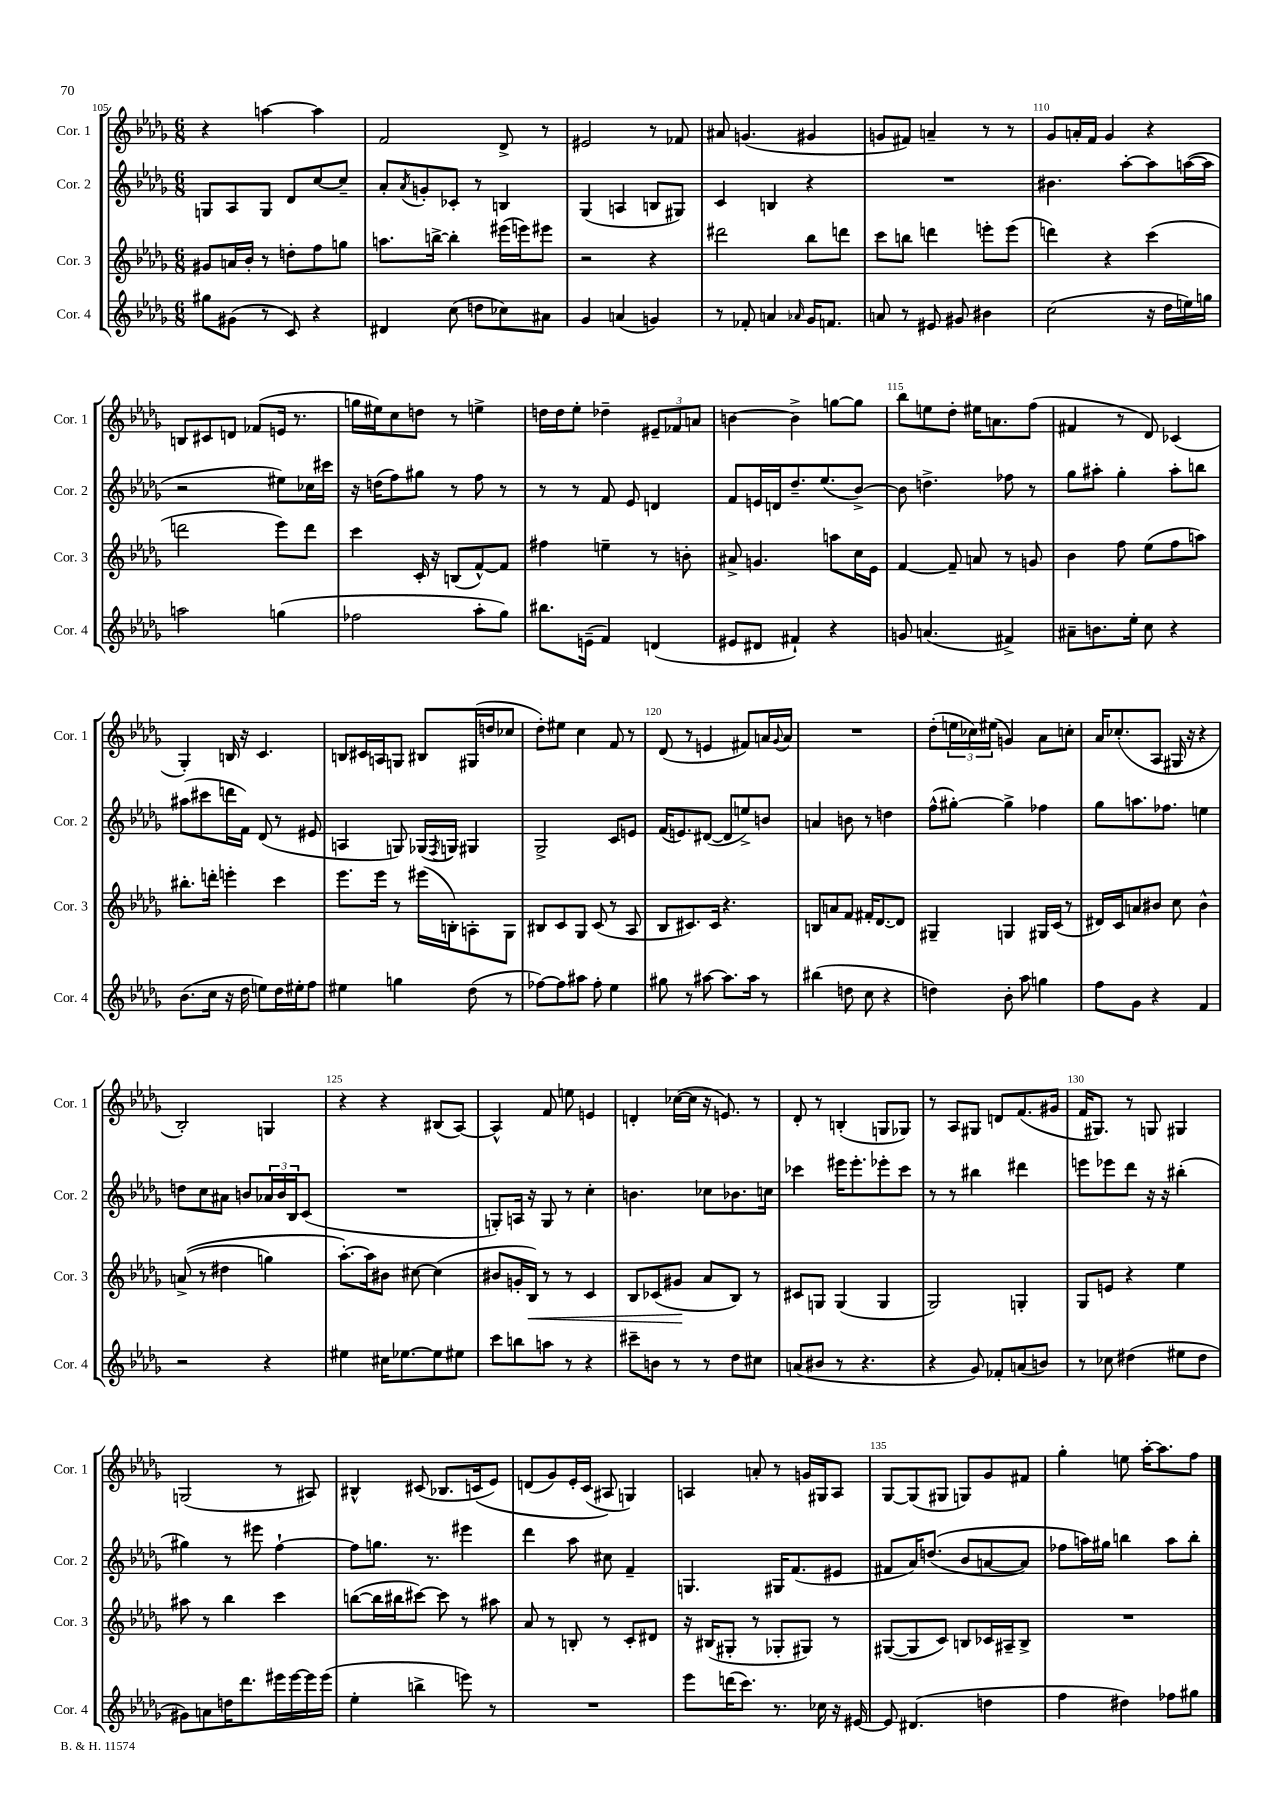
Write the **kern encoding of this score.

**kern	**kern	**kern	**kern
*staff4	*staff3	*staff2	*staff1
*clefG2	*clefG2	*clefG2	*clefG2
*k[b-e-a-d-g-]	*k[b-e-a-d-g-]	*k[b-e-a-d-g-]	*k[b-e-a-d-g-]
*M6/8	*M6/8	*M6/8	*M6/8
8gg#\L	8g#/L	8G/L	4r
(8g#\J	16a/L	8A-/	.
.	16b-'/JJ	.	.
8r	8r	8G/J	[4aa\
8c/)	8dd'\L	8d-/L	.
4r	8ff\	[8cc/	4aa\]
.	8gg\J	8cc~/]J	.
=	=	=	=
4d#/	8.aa\L	8a-'/L	2f/
.	.	8qa-/	.
.	.	8g'/	.
.	[16bb^\Jk	.	.
(8cc\	4bb'\]	8c-'/J	.
8dd\L	.	8r	.
8cc-\)	(16eee#\LL	4B/	8d-^/
.	16eee\J)	.	.
8a#\J	8eee#\J	.	8r
=	=	=	=
4g-/	2r	(4G-/	2e#/
(4a/	.	4A/	.
4g/)	4r	8B/L	8r
.	.	8G#/J)	8f-/
=	=	=	=
8r	2ddd#\	4c/	8a#/
8f-'/	.	.	(4.g/
4a/	.	4B/	.
16qqa-/	.	.	.
16g-/LK	8bb-\L	4r	4g#/
8.f/J	.	.	.
.	8ddd\J	.	.
=	=	=	=
8a/	8ccc\L	2.r	8g/L
8r	8bb\J	.	8f#/J)
8e#/	4ddd\	.	4a~/
8g#/	.	.	.
4b#\	8eee'\L	.	8r
.	(8eee\J	.	8r
=	=	=	=
(2cc\	4ddd\)	4.b#\	8g-/L
.	.	.	16a'/L
.	.	.	16f/JJ
.	4r	.	4g-/
.	.	[8aa-'\L	.
16r	(4ccc\	8aa-\]	4r
16dd-\LL	.	.	.
16ee\)	.	([16aa\L	.
16gg\JJ	.	16aa\]JJ	.
=	=	=	=
2aa\	2ddd\	2r	8B/L
.	.	.	8c#/
.	.	.	8d/J
.	.	.	(8f-/L
(4gg\	8eee-\L)	8ee#\L)	16e/Jk
.	.	.	8.r
.	8ddd\J	16cc-\L	.
.	.	16ccc#\JJ	.
=	=	=	=
2ff-\	4ccc\	16r	16gg\LL
.	.	(16dd\LK	16ee#\J)
.	.	8ff\)	8cc\
.	16c'/	8gg#\J	8dd\J
.	16r	.	.
.	(8B/L	8r	8r
8aa-'\L	[8f^^/)	8ff\	4ee^\
8gg-\J)	8f/]J	8r	.
=	=	=	=
8.bb#\L	4ff#\	8r	16dd\LL
.	.	.	16dd\J
.	.	8r	8ee-'\J
(16e~\Jk	.	.	.
4f/)	4ee~\	8f/	4dd-~\
.	.	8e-/	.
(4d/	8r	4d/	12e#~/L
.	.	.	12f-/
.	8b'\	.	.
.	.	.	12a/J
=	=	=	=
8e#/L	8a#^/	8f/L	[4b\
8d#/J	4.g/	16e/L	.
.	.	16d/J	.
4f#`/)	.	8.dd-~/	4b^\]
.	.	(8.ee-/	.
4r	8aa\L	.	[8gg\L
.	16cc\L	[8b-^/J)	8gg\]J
.	16e-\JJ	.	.
=	=	=	=
8g/	[4f/	8b-\]	8bb-\L
(4.a/	.	4.dd^\	8ee\
.	8f~/]	.	8dd-'\J
.	8a/	.	16ee#\LK
.	.	.	8.a\
4f#^/)	8r	8ff-\	.
.	8g/	8r	(8ff\J
=	=	=	=
8a#~\L	4b-\	8gg-\L	4f#/
8.b\	.	8aa#'\J	.
.	8ff\	4gg-'\	8r
16ee-'\Jk	.	.	.
8cc\	(8ee-\L	.	8d-/)
4r	8ff\	8aa#'\L	(4c-/
.	8aa\J)	8bb\J	.
=	=	=	=
(8.b-\L	8.bb#'\L	(8aa#\L	4G-'/)
.	.	8ccc#\	.
16cc\Jk	16ddd'\Jk	.	.
16r	4eee'\	16ddd\L	16B/
16dd-\	.	16f\JJ)	16r
8ee\L)	.	(8d-/	4.c/
16dd-\L	4ccc\	8r	.
16ee#'\J	.	.	.
8ff\J	.	8e#/	.
=	=	=	=
4ee#\	8.eee-\L	4A/	8B/L
.	.	.	16c#/L
.	16eee-\Jk	.	16A/J
4gg\	8r	8G/)	8G/J
.	(16eee#\LL	(16G-/LL	8B#/L
.	.	8qF/	.
.	16B'\J)	16G/JJ)	.
(8dd-\	8A'\	4G#/	(16G#/L
.	.	.	16dd/J
8r	8G-\J	.	8cc-/J
=	=	=	=
[8ff-\L)	8B#/L	2G-^/	8dd-'\L)
8ff-\]	8c/	.	8ee#\J
8aa#\J	8G-/J	.	4cc\
8ff-'\	(8c/	.	.
4ee-\	8r	8c/L	8f/
.	8A-/	8e/J	8r
=	=	=	=
8gg#\	8B-/L	(16f/LK	(8d-/
.	.	8.e/)	.
8r	8.c#/)	.	8r
[8aa#\	.	([8d#/J	4e/
.	16c#/Jk	.	.
8.aa#\]L	4.r	8d#/]L	.
.	.	8ee^/)	8f#/L)
16aa#\Jk	.	.	.
8r	.	8b/J	16a/L
.	.	.	8qqg-/
.	.	.	16a/JJ
=	=	=	=
(4bb#\	8B/L	4a/	2.r
.	8a/	.	.
8dd\	8f/J	8b\	.
8cc\	16f#'/LK	8r	.
.	[8.d-/	.	.
4r	.	4dd\	.
.	8d-/]J	.	.
=	=	=	=
4dd\)	4G#~/	(8ff^^\L	(8dd-'\L
.	.	[8gg#'\J)	24ee\L
.	.	.	24cc-\)
.	.	.	(24ee#\JJ
8b-'\	4G/	4gg#^\]	4g/)
8aa-\	.	.	.
4gg\	16G#/LL	4ff-\	8a-\L
.	(16c/JJ	.	.
.	8r	.	8cc'\J
=	=	=	=
8ff\L	16d#/LL)	8gg-\L	16a-/LK
.	16c/J	.	(8.cc-'/
8g-\J	8a/	8.aa\	.
4r	8b#/J	.	8A-/J
.	.	8.ff-\J	.
.	8cc\	.	16G#/
.	.	.	16r
4f/	4b#^^\	4ee\	4r
=	=	=	=
2r	&((8a^/	8dd\L	2B-'/)
.	8r	8cc\	.
.	4dd#\	8a#\J	.
.	.	8b/L	.
4r	4gg\)	24a-/L	4G/
.	.	24b/	.
.	.	24B-/J	.
.	.	(8c/J	.
=	=	=	=
4ee#\	[8.aa-'\L&)	2.r	4r
.	16aa-\]k	.	.
16cc#\LK	8b#\J	.	4r
[8.ee-\	.	.	.
.	[8cc#\	.	.
8ee-\]	(4cc#\]	.	(8B#/L
8ee#\J	.	.	[8A-/J)
=	=	=	=
8ccc\L	8b#/L	8G'/L)	4A-^^/]
8bb\	16g'/L	16A/Jk	.
.	16B-/JJ)	16r	.
8aa\J	8r	8G/	8f/
8r	8r	8r	8ee\
4r	4c/	4cc'\	4e/
=	=	=	=
8ccc#~\L	8B-/L	4.b\	4d'/
8b\J	(8c-/	.	.
8r	8g#/J	.	([16cc-\LL
.	.	.	16cc-\]JJ
8r	8a-/L	8cc-\L	16r
.	.	.	8.e/)
8dd-\L	8B-/J)	8.b-\	.
8cc#\J	8r	.	8r
.	.	16cc\Jk	.
=	=	=	=
(8a/L	8c#/L	4ccc-\	8d-'/
8b#/J	8G/J	.	8r
8r	(4G/	16eee#\LK	(4B'/
.	.	8.eee#'\	.
4.r	.	.	.
.	4G/	8eee-'\	8G/L
.	.	8ccc-\J	8G-/J)
=	=	=	=
4r	2G-/)	8r	8r
.	.	8r	8A-/L
8g-/)	.	4bb#\	8G#/J
8f-'/L	.	.	8d/L
(8a/	4G'/	4ddd#\	(8.f/
8b/J)	.	.	.
.	.	.	16g#/Jk
=	=	=	=
8r	8G-/L	8eee\L	16f/LK
.	.	.	8.G#/J)
8cc-\	8e/J	8eee-\	.
(4dd#\	4r	8ddd-\J	8r
.	.	16r	8G/
.	.	16r	.
8ee#\L	4ee-\	(4bb#'\	4G#/
8dd#\J	.	.	.
=	=	=	=
8g#\L)	8aa#\	4gg#\)	(2G/
8a\	8r	.	.
16dd\K	4bb-\	8r	.
8.ddd-\	.	.	.
.	.	8eee#\	.
16eee#\L	4ccc\	[4ff`\	8r
[16eee#\	.	.	.
16eee#\]	.	.	8A#/)
(16eee#\JJ	.	.	.
=	=	=	=
4ee-'\	([8bb\L	8ff\]L	4B#^^/
.	16bb\]L	8.gg\J	.
.	16bb#\J	.	.
4bb^\	[8ccc#\J)	.	(8c#/
.	.	8.r	.
.	8ccc#\]	.	8.B-/L
8eee\)	8r	4eee#\	.
.	.	.	&(16c/k
8r	8aa#\	.	8e-/J)
=	=	=	=
2.r	8a-/	4ddd-\	(8d/L
.	8r	.	8g-/)
.	8B'/	8aa-\	16e-'/L
.	.	.	(16c/JJ
.	8r	8cc#\	8A#/&)
.	8c'/L	4f~/	4G/)
.	8d#/J	.	.
=	=	=	=
8eee-\L	16r	4.G/	4A/
.	(16B#/LK	.	.
(16ddd\K	8G#'/J	.	.
8.ccc\J)	.	.	.
.	8r	.	8a'/
8.r	8G-'/L	16G#/LK	8r
.	.	(8.f/	.
.	8G#/J)	.	16g/LL
16cc-\	.	.	16G#/J
16r	8r	8e#/J	8A/J
[16e#/	.	.	.
=	=	=	=
8e#/]	([8G#/L	8f#/L	[8G-/L
(4.d#/	8G#/]	16a-/K)	(8G-/]
.	.	&((8.dd/J	.
.	8c/J)	.	8G#/J
.	8B/L	8b-/L	8G/L)
4dd\	16c-/L	[8a/	8g-/
.	16A#~/J	.	.
.	8B^/J	8a/]J)	8f#/J
=	=	=	=
4ff\	2.r	8ff-\L	4gg-'\
.	.	16aa\L&)	.
.	.	16gg#\JJ	.
4dd#\)	.	4bb\	8ee\
.	.	.	[16aa-'\LK
.	.	.	8.aa-\]
8ff-\L	.	8aa\L	.
8gg#\J	.	8bb'\J	8ff\J
==	==	==	==
*-	*-	*-	*-
